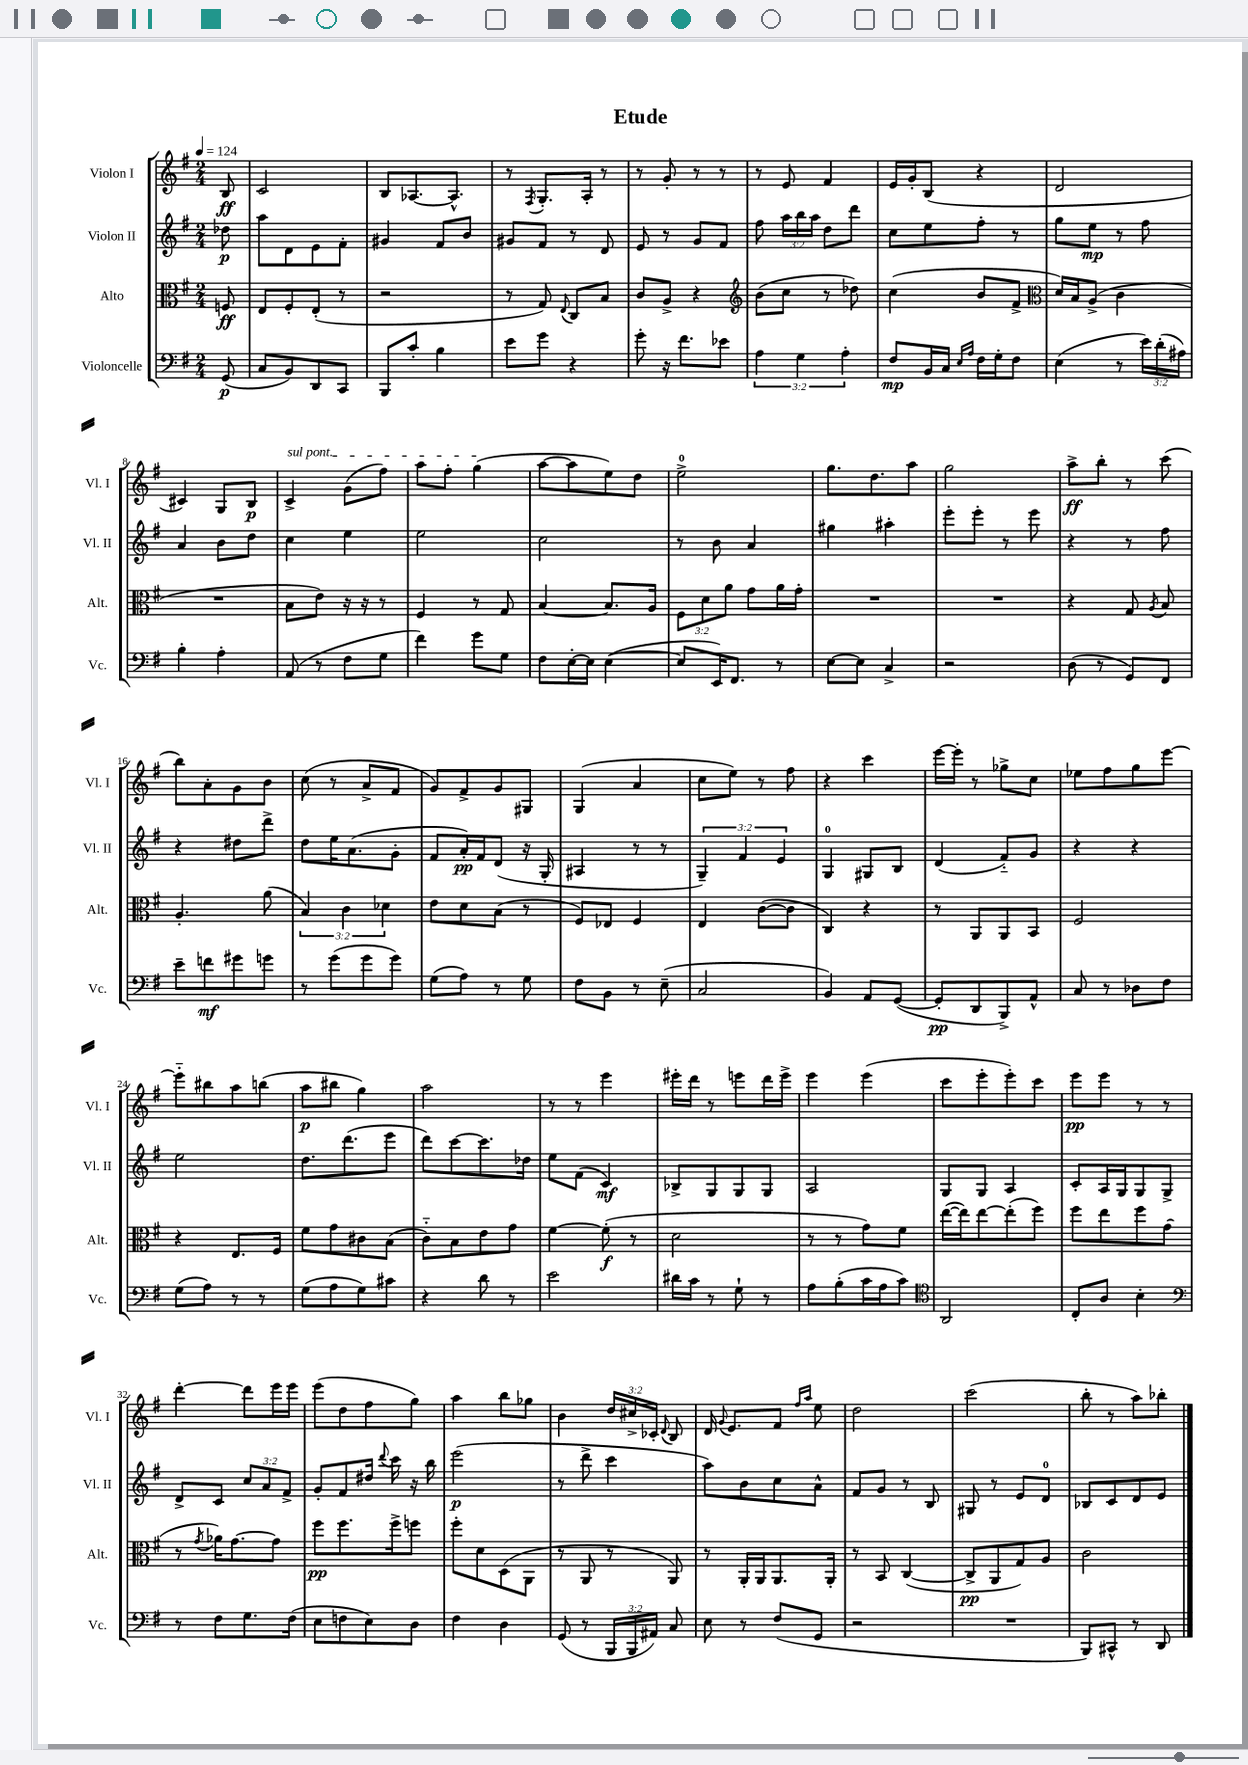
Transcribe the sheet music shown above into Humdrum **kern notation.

**kern	**dynam	**kern	**dynam	**kern	**dynam	**kern	**dynam
*part4	*part4	*part3	*part3	*part2	*part2	*part1	*part1
*staff4	*staff4	*staff3	*staff3	*staff2	*staff2	*staff1	*staff1
*I"Violoncelle	*	*I"Alto	*	*I"Violon II	*	*I"Violon I	*
*I'Vc.	*	*I'Alt.	*	*I'Vl. II	*	*I'Vl. I	*
*clefF4	*	*clefC3	*	*clefG2	*	*clefG2	*
*k[f#]	*	*k[f#]	*	*k[f#]	*	*k[f#]	*
*M2/4	*	*M2/4	*	*M2/4	*	*M2/4	*
*MM124	*	*MM124	*	*MM124	*	*MM124	*
=	=	=	=	=	=	=	=
(8GG/	p	8Fn/	ff	8dd-X\	p	8B/	ff
=1	=1	=1	=1	=1	=1	=1	=1
8C/L	.	8E/L	.	8aa\L	.	2c/	.
8BB/)	.	8F#'/	.	8d\	.	.	.
8DD/	.	(8E'/J	.	8e\	.	.	.
8CC/J	.	8r	.	8f#'\J	.	.	.
=2	=2	=2	=2	=2	=2	=2	=2
8BBB/L	.	2r	.	4g#X/	.	8B/L	.
8c'/J	.	.	.	.	.	[8.A-X/	.
4B\	.	.	.	8f#/L	.	.	.
.	.	.	.	.	.	8.A-^^/J]	.
.	.	.	.	8b/J	.	.	.
=3	=3	=3	=3	=3	=3	=3	=3
8e\L	.	8r	.	8g#X/L	.	8r	.
.	.	.	.	.	.	8qF#/	.
8g\J	.	8G/)	.	8f#/J	.	8.G'/L	.
.	.	8qqE/	.	.	.	.	.
4r	.	8C/L	.	8r	.	.	.
.	.	.	.	.	.	16A'/Jk	.
.	.	8B/J	.	8d/	.	8r	.
=4	=4	=4	=4	=4	=4	=4	=4
8g'\	.	8c/L	.	8e/	.	8r	.
16r	.	8A^/J	.	8r	.	8g'/	.
8.f#\L	.	.	.	.	.	.	.
.	.	4r	.	8g/L	.	8r	.
8e-X\J	.	.	.	8f#/J	.	8r	.
=5	=5	=5	=5	=5	=5	=5	=5
*	*	*clefG2	*	*	*	*	*
6A\	.	(8b\L	.	8ff#\	.	8r	.
.	.	8cc\J	.	24aa\LL	.	8e/	.
6G\	.	.	.	24bb\	.	.	.
.	.	.	.	24aa\JJ	.	.	.
.	.	8r	.	8dd\L	.	4f#/	.
6A'\	.	.	.	.	.	.	.
.	.	8dd-X\)	.	8ddd\J	.	.	.
=6	=6	=6	=6	=6	=6	=6	=6
8F#/L	mp	(4cc\	.	8cc\L	.	16e/LL	.
.	.	.	.	.	.	16g'/J	.
16BB/L	.	.	.	8ee\	.	(8B/J	.
16C/JJ	.	.	.	.	.	.	.
16qqE/LL	.	.	.	.	.	.	.
16qqA/JJ	.	.	.	.	.	.	.
16F#\LL	.	8b/L	.	8ff#'\J	.	4r	.
16G'\J	.	.	.	.	.	.	.
8F#\J	.	8f#^/J	.	8r	.	.	.
=7	=7	=7	=7	=7	=7	=7	=7
*	*	*clefC3	*	*	*	*	*
(4E\	.	16d/LL)	.	8gg\L	.	2d/	.
.	.	16B/J	.	.	.	.	.
.	.	(8A^/J	.	8ee\J	mp	.	.
8r	.	4c\	.	8r	.	.	.
24e\LL)	.	.	.	8ff#\	.	.	.
(24d'\	.	.	.	.	.	.	.
24A#X\JJ)	.	.	.	.	.	.	.
!!LO:LB:g=z
=8	=8	=8	=8	=8	=8	=8	=8
4B'\	.	2r	.	4a/	.	4c#X/)	.
4A'\	.	.	.	8b\L	.	8G/L	.
.	.	.	.	8dd\J	.	8B/J	p
=9	=9	=9	=9	=9	=9	=9	=9
!	!	!	!	!	!	!LO:TX:a:i:t=sul pont.	!
(8AA/	.	8B\L	.	4cc\	.	4c^/	.
8r	.	8e\J)	.	.	.	.	.
8F#\L	.	16r	.	4ee\	.	(8g\L	.
.	.	16r	.	.	.	.	.
8G\J	.	8r	.	.	.	8ff#\J)	.
=10	=10	=10	=10	=10	=10	=10	=10
4f#\)	.	4F#/	.	2ee\	.	8aa\L	.
.	.	.	.	.	.	8ff#'\J	.
8g\L	.	8r	.	.	.	(4gg\	.
8G\J	.	8G/	.	.	.	.	.
=11	=11	=11	=11	=11	=11	=11	=11
8F#\L	.	[4B/	.	2cc\	.	[8aa\L	.
[16E'\L	.	.	.	.	.	8aa\]	.
16E\JJ]	.	.	.	.	.	.	.
([4E\	.	8.B/L]	.	.	.	8ee\)	.
.	.	.	.	.	.	8dd\J	.
.	.	16A/Jk	.	.	.	.	.
=12	=12	=12	=12	=12	=12	=12	=12
8E/L]	.	12F#\L	.	8r	.	2ee^\	.
.	.	12d\	.	.	.	.	.
16EE/K)	.	.	.	8b\	.	.	.
.	.	12a\J	.	.	.	.	.
8.FF#/J	.	.	.	.	.	.	.
.	.	8g\L	.	4a/	.	.	.
8r	.	16a\L	.	.	.	.	.
.	.	16g'\JJ	.	.	.	.	.
=13	=13	=13	=13	=13	=13	=13	=13
[8E\L	.	2r	.	4gg#X\	.	8.gg\L	.
8E\J]	.	.	.	.	.	.	.
.	.	.	.	.	.	8.dd\	.
4C^/	.	.	.	4aa#X'\	.	.	.
.	.	.	.	.	.	8aa\J	.
=14	=14	=14	=14	=14	=14	=14	=14
2r	.	2r	.	8eee'\L	.	2gg\	.
.	.	.	.	8eee'\J	.	.	.
.	.	.	.	8r	.	.	.
.	.	.	.	8eee\	.	.	.
=15	=15	=15	=15	=15	=15	=15	=15
(8D\	.	4r	.	4r	.	8aa^\L	ff
8r	.	.	.	.	.	8bb'\J	.
8GG/L)	.	8G/	.	8r	.	8r	.
.	.	8qA/	.	.	.	.	.
8FF#/J	.	8B/	.	8ff#\	.	(8ccc\	.
!!LO:LB:g=z
=16	=16	=16	=16	=16	=16	=16	=16
8e~\L	.	4.A'/	.	4r	.	8bb\L)	.
8fn\	mf	.	.	.	.	8a'\	.
8g#X\	.	.	.	8dd#X\L	.	8g\	.
8gn\J	.	(8a\	.	8ddd^\J	.	8b\J	.
=17	=17	=17	=17	=17	=17	=17	=17
8r	.	6B/)	.	8dd\L	.	(8cc\	.
(8g\L	.	.	.	16ee\K	.	8r	.
.	.	6c\	.	.	.	.	.
.	.	.	.	(8.a\	.	.	.
8g\	.	.	.	.	.	8a^/L	.
.	.	6d-X\	.	.	.	.	.
8g\J)	.	.	.	8g'\J	.	8f#/J	.
=18	=18	=18	=18	=18	=18	=18	=18
(8G\L	.	8e\L	.	8f#/L	.	8g/L)	.
8A\J)	.	8d\	.	16a'/L)	pp	8f#^/	.
.	.	.	.	16f#/J	.	.	.
8r	.	(8B\J	.	(8d/J	.	8g/	.
8G\	.	8r	.	16r	.	8G#X/J	.
.	.	.	.	16G'/	.	.	.
=19	=19	=19	=19	=19	=19	=19	=19
8F#\L	.	8F#/L)	.	4A#X/	.	(4G/	.
8BB\J	.	8E-X/J	.	.	.	.	.
8r	.	4F#/	.	8r	.	4a/	.
(8E~\	.	.	.	8r	.	.	.
=20	=20	=20	=20	=20	=20	=20	=20
2C/	.	4E/	.	6G~/)	.	8cc\L	.
.	.	.	.	.	.	8ee\J)	.
.	.	.	.	6f#/	.	.	.
.	.	([8c\L	.	.	.	8r	.
.	.	.	.	6e/	.	.	.
.	.	8c\J]	.	.	.	8ff#\	.
=21	=21	=21	=21	=21	=21	=21	=21
4BB/)	.	4C/)	.	4G/	.	4r	.
8AA/L	.	4r	.	8G#X/L	.	4ccc\	.
([8GG/J	.	.	.	8B/J	.	.	.
=22	=22	=22	=22	=22	=22	=22	=22
8GG'/L]	pp	8r	.	(4d/	.	[16eee\LL	.
.	.	.	.	.	.	16eee'\JJ]	.
8DD/	.	8AA/L	.	.	.	8r	.
8BBB^/)	.	8AA/	.	8f#/L)	.	8gg-X^\L	.
8AA^^/J	.	8BB/J	.	8g/J	.	8cc\J	.
=23	=23	=23	=23	=23	=23	=23	=23
8C/	.	2F#/	.	4r	.	8ee-X\L	.
8r	.	.	.	.	.	8ff#\	.
8D-X\L	.	.	.	4r	.	8gg\	.
8F#\J	.	.	.	.	.	[8eee\J	.
!!LO:LB:g=z
=24	=24	=24	=24	=24	=24	=24	=24
(8G\L	.	4r	.	2ee\	.	8eee\L]	.
8A\J)	.	.	.	.	.	8bb#X\	.
8r	.	8.E/L	.	.	.	8aa\	.
8r	.	.	.	.	.	(8bbn\J	.
.	.	16F#/Jk	.	.	.	.	.
=25	=25	=25	=25	=25	=25	=25	=25
(8G\L	.	8f#\L	.	8.dd\L	.	8aa\L	p
8A\	.	8g\	.	.	.	8bb#X\J	.
.	.	.	.	(8.ddd\	.	.	.
8G\)	.	8c#X\	.	.	.	4gg\)	.
8c#X\J	.	(8B\J	.	8eee\J	.	.	.
=26	=26	=26	=26	=26	=26	=26	=26
4r	.	8c\L)	.	8ddd\L)	.	2aa\	.
.	.	8B\	.	[8ccc\	.	.	.
8d\	.	8e\	.	8.ccc\]	.	.	.
8r	.	8g\J	.	.	.	.	.
.	.	.	.	16dd-X\Jk	.	.	.
=27	=27	=27	=27	=27	=27	=27	=27
2e\	.	[4f#\	.	8ee\L	.	8r	.
.	.	.	.	(8f#\J	.	8r	.
.	.	(8f#'\]	f	4c/)	mf	4eee\	.
.	.	8r	.	.	.	.	.
=28	=28	=28	=28	=28	=28	=28	=28
16d#X\LL	.	2d\	.	8B-X^/L	.	16eee#X'\LL	.
16c\JJ	.	.	.	.	.	16ddd\JJ	.
8r	.	.	.	8G/	.	8r	.
8G`\	.	.	.	8G/	.	8eeen\L	.
8r	.	.	.	8G/J	.	16ddd\L	.
.	.	.	.	.	.	16eee^\JJ	.
=29	=29	=29	=29	=29	=29	=29	=29
8A\L	.	8r	.	2A/	.	4eee\	.
(8B'\	.	8r	.	.	.	.	.
16c\L	.	8g\L)	.	.	.	(4eee\	.
16A\J	.	.	.	.	.	.	.
8c\J)	.	8f#\J	.	.	.	.	.
=30	=30	=30	=30	=30	=30	=30	=30
*clefC4	*	*	*	*	*	*	*
2AA/	.	([16ee\LL	.	8G/L	.	8ccc\L	.
.	.	16ee\J])	.	.	.	.	.
.	.	[8ee\	.	8G/J	.	8eee'\	.
.	.	(8ee'\]	.	4A/	.	8eee'\)	.
.	.	8ff#\J)	.	.	.	8ccc\J	.
=31	=31	=31	=31	=31	=31	=31	=31
8C'/L	.	8ff#\L	.	8c'/L	.	8eee\L	pp
8A/J	.	8ee\	.	16A/L	.	8eee\J	.
.	.	.	.	16G/J	.	.	.
4B'\	.	8ff#\	.	8G/	.	8r	.
.	.	(8g\J	.	8G^/J	.	8r	.
!!LO:LB:g=z
=32	=32	=32	=32	=32	=32	=32	=32
*clefF4	*	*	*	*	*	*	*
8r	.	8r	.	8d^/L	.	[4ddd'\	.
.	.	8qg/	.	.	.	.	.
8F#\L	.	16a-X\KL)	.	8c/J	.	.	.
.	.	[8.g\	.	.	.	.	.
8.G\	.	.	.	12cc/L	.	8ddd\L]	.
.	.	.	.	12a/	.	.	.
.	.	8g\J]	.	.	.	16eee\L	.
.	.	.	.	12f#^/J	.	.	.
(16F#\Jk	.	.	.	.	.	16eee\JJ	.
=33	=33	=33	=33	=33	=33	=33	=33
8E\L	.	8ff#\L	pp	8g'/L	.	(8eee\L	.
8Fn\	.	8.ff#\	.	8f#/	.	8dd\	.
8E\)	.	.	.	16dd#X/Jk	.	8ff#\	.
.	.	.	.	8qqddd/	.	.	.
.	.	16ff#^\k	.	16ccc\	.	.	.
8D\J	.	8ffn\J	.	16r	.	8gg\J)	.
.	.	.	.	16bb\	.	.	.
=34	=34	=34	=34	=34	=34	=34	=34
4F#\	.	8ff#'\L	.	(2eee\	p	4aa\	.
.	.	8d\	.	.	.	.	.
4D\	.	(8D\	.	.	.	8bb\L	.
.	.	8AA\J	.	.	.	8gg-X\J	.
=35	=35	=35	=35	=35	=35	=35	=35
(8GG/	.	8r	.	8r	.	4b\	.
8r	.	8AA/	.	8ddd^\	.	.	.
24BBB/LL	.	8r	.	4ccc\	.	24dd/LL	.
24BBB/	.	.	.	.	.	24cc#X^/	.
24AA#X/JJ)	.	.	.	.	.	24c-X'/JJ	.
.	.	.	.	.	.	8qqd/	.
8C/	.	8AA/)	.	.	.	8B/	.
=36	=36	=36	=36	=36	=36	=36	=36
8E\	.	8r	.	8aa\L)	.	16d/	.
.	.	.	.	.	.	8qqg/	.
.	.	.	.	.	.	8.e/L	.
8r	.	16AA'/LL	.	8b\	.	.	.
.	.	16AA/J	.	.	.	.	.
(8F#/L	.	8.AA/	.	8cc\	.	8f#/J	.
.	.	.	.	.	.	16qqff#/LL	.
.	.	.	.	.	.	16qqaa/JJ	.
8GG/J	.	.	.	8a^^\J	.	8ee\	.
.	.	16AA'/Jk	.	.	.	.	.
=37	=37	=37	=37	=37	=37	=37	=37
2r	.	8r	.	8f#/L	.	2dd\	.
.	.	8BB/	.	8g/J	.	.	.
.	.	([4C/	.	8r	.	.	.
.	.	.	.	8B/	.	.	.
=38	=38	=38	=38	=38	=38	=38	=38
2r	.	8C^/L]	pp	8G#X/	.	(2ccc\	.
.	.	8AA/	.	8r	.	.	.
.	.	8G/)	.	8e/L	.	.	.
.	.	8A/J	.	8d/J	.	.	.
=39	=39	=39	=39	=39	=39	=39	=39
8BBB/L)	.	2c\	.	8B-X/L	.	8bb'\	.
8CC#X^^/J	.	.	.	8c/	.	8r	.
8r	.	.	.	8d/	.	8aa\L)	.
8DD/	.	.	.	8e/J	.	8bb-X'\J	.
==	==	==	==	==	==	==	==
*-	*-	*-	*-	*-	*-	*-	*-
